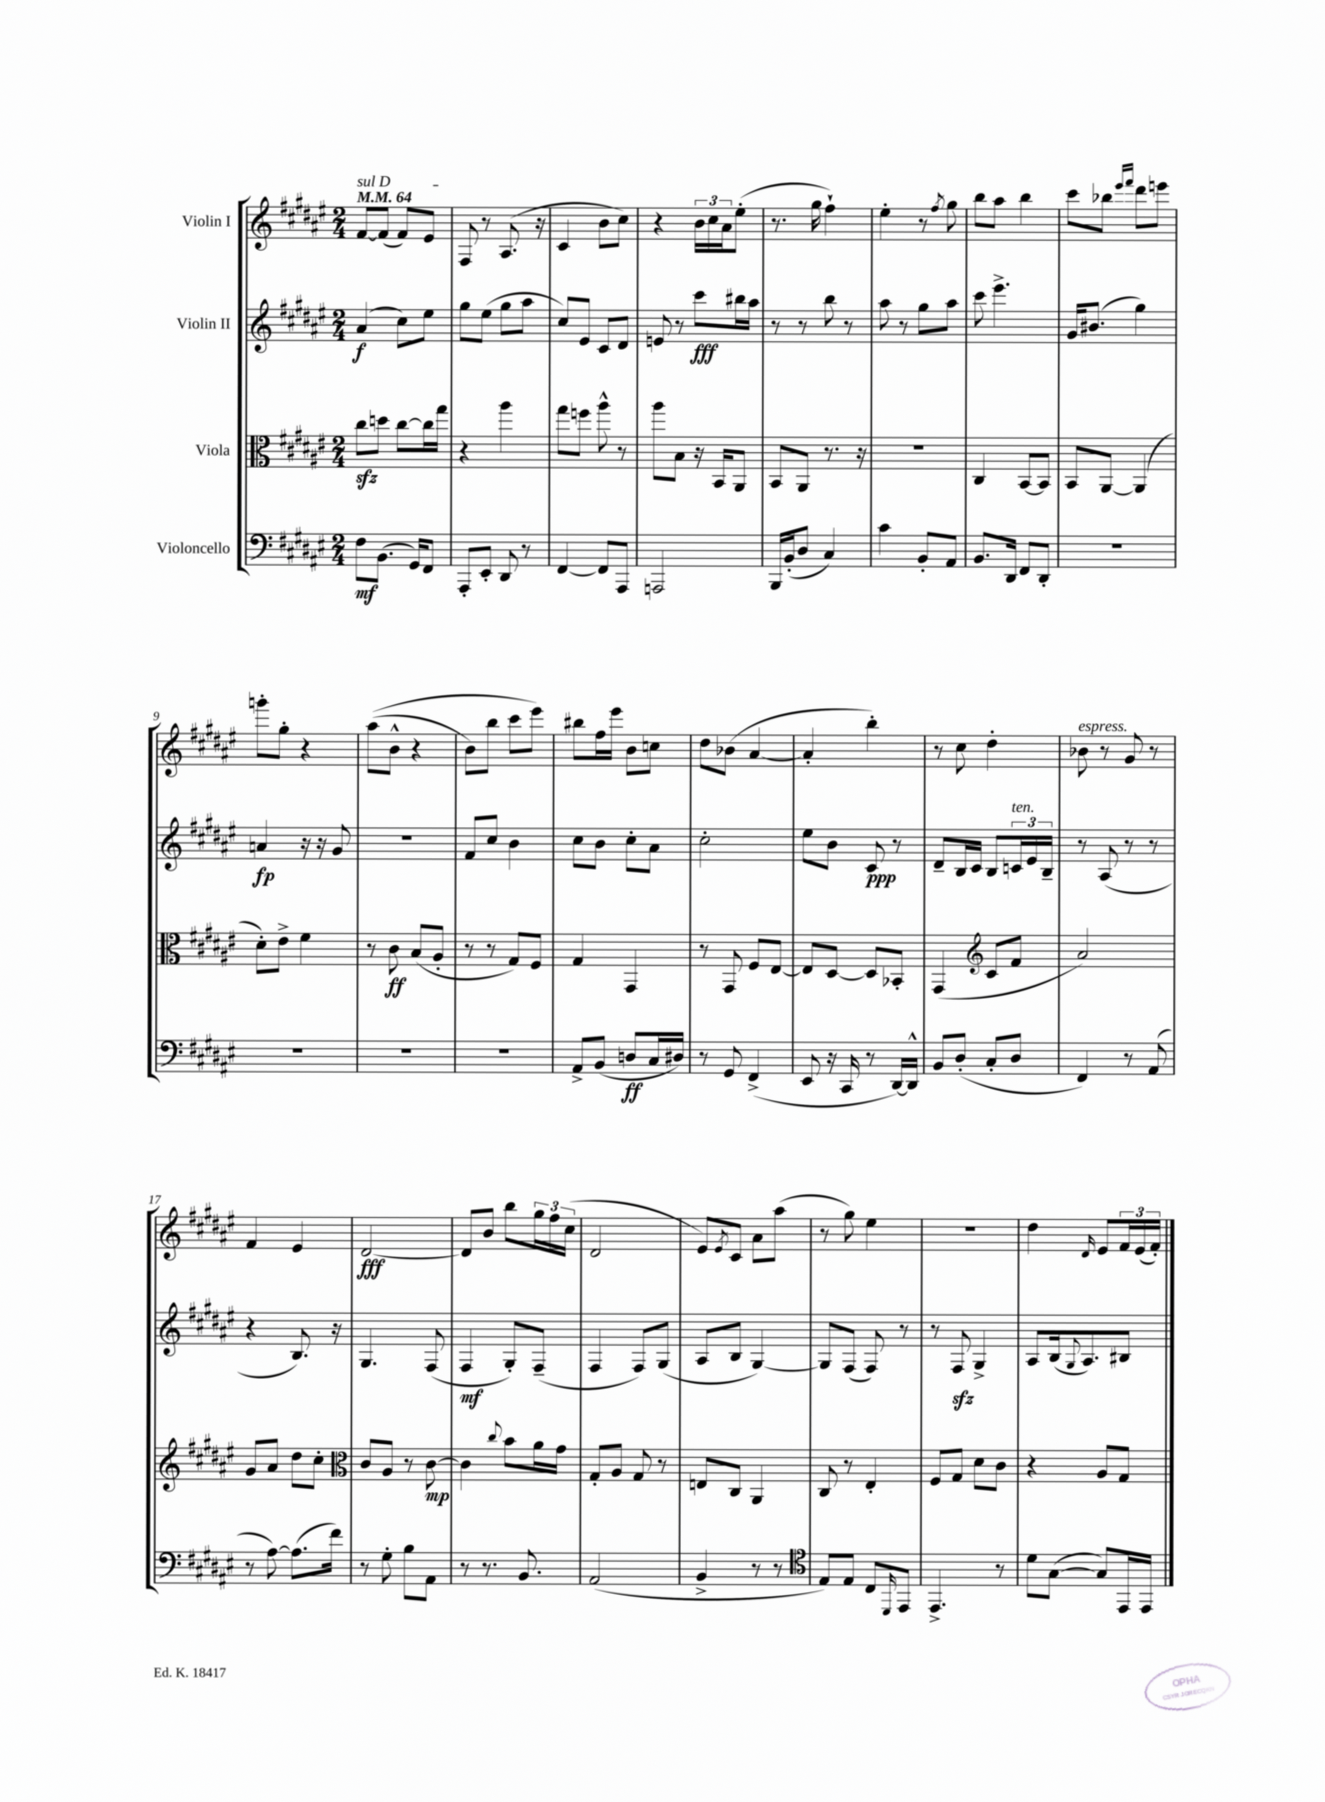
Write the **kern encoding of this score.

**kern	**kern	**kern	**kern
*staff4	*staff3	*staff2	*staff1
*clefF4	*clefC3	*clefG2	*clefG2
*k[f#c#g#d#a#e#]	*k[f#c#g#d#a#e#]	*k[f#c#g#d#a#e#]	*k[f#c#g#d#a#e#]
*M2/4	*M2/4	*M2/4	*M2/4
*MM64	*MM64	*MM64	*MM64
8F#\L	8cc#\L	(4a#/	[8f#/L
(8.BB\J	8dd\J	.	(8f#/]J
.	[8cc#\L	8cc#\L)	8f#/L)
16GG#/LK)	.	.	.
8FF#/J	16cc#\]L	8ee#\J	8e#/J
.	16gg#\JJ	.	.
=	=	=	=
8AAA#'/L	4r	8gg#\L	8F#/
8EE#'/J	.	(8ee#\J	8r
8DD#/	4aa#\	8gg#\L	(8.A#/
8r	.	8aa#\J	.
.	.	.	16r
=	=	=	=
[4FF#/	8gg#\L	8cc#/L)	4c#/
.	8ff\J	8e#/J	.
8FF#/]L	8aa#^^\	8c#/L	8b\L
8AAA#/J	8r	8d#/J	8cc#\J)
=	=	=	=
2AAA/	8aa#\L	8e/	4r
.	8B\J	8r	.
.	16r	8ccc#\L	24b\LL
.	.	.	24cc#\
.	16BB/LK	.	.
.	.	.	24a#\J
.	8AA#/J	16bb#\L	(8ee#'\J
.	.	16aa#\JJ	.
=	=	=	=
16BBB/LL	8BB/L	8r	8.r
(16BB'/J	.	.	.
8D#/J	8AA#/J	8r	.
.	.	.	16gg#\
4C#/)	8.r	8bb\	4ff#`\)
.	.	8r	.
.	16r	.	.
=	=	=	=
4c#\	2r	8aa#\	4ee#'\
.	.	8r	.
8BB'/L	.	8gg#\L	8r
.	.	.	8qff#/
8AA#/J	.	8aa#\J	8gg#\
=	=	=	=
8.BB/L	4C#/	8ccc#\	8bb\L
.	.	4.eee#^\	8aa#\J
16DD#/Jk	.	.	.
8FF#/L	[8BB/L	.	4bb\
8DD#'/J	8BB/]J	.	.
=	=	=	=
2r	8BB/L	16g#/LK	8ccc#\L
.	.	(8.b#/J	.
.	[8AA#/J	.	8bb-\J
.	.	.	16qqeee#/LL
.	.	.	16qqfff#/JJ
.	(4AA#/]	4gg#\)	8ddd#\L
.	.	.	8eee\J
=	=	=	=
2r	8d#'\L)	4a/	8ggg'\L
.	8e#^\J	.	8gg#'\J
.	4f#\	16r	4r
.	.	16r	.
.	.	8g#/	.
=	=	=	=
2r	8r	2r	&((8aa#\L
.	8c#\	.	8b^^\J
.	(8B/L	.	4r
.	8A#'/J	.	.
=	=	=	=
2r	8r	8f#/L	8b\L)
.	8r	8cc#/J	8bb\J
.	8G#/L)	4b\	8ccc#\L
.	8F#/J	.	8eee#\J&)
=	=	=	=
8AA#^/L	4G#/	8cc#\L	8bb#\L
(8BB/J	.	8b\J	16ff#\L
.	.	.	16eee#\JJ
8D/L	4GG#/	8cc#'\L	8b\L
16C#/L	.	8a#\J	8cc\J
16D#/JJ)	.	.	.
=	=	=	=
8r	8r	2cc#'\	8dd#\L
8GG#/	8GG#/	.	(8b-\J
(4FF#^/	8F#/L	.	[4a#/
.	[8E#/J	.	.
=	=	=	=
8EE#/	8E#/]L	8ee#\L	4a#'/]
16r	[8D#/J	8b\J	.
16CC#/	.	.	.
8r	8D#/]L	8c#/	4bb'\)
[16DD#/LL)	8BB-'/J	8r	.
16DD#^^/]JJ	.	.	.
=	=	=	=
8BB/L	(4GG#/	8d#~/L	8r
(8D#'/J	.	16B/L	8cc#\
.	.	16c#/JJ	.
*	*clefG2	*	*
8C#'/L	8c#/L	8B/L	4dd#'\
8D#/J	8f#/J	24c/L	.
.	.	24e#/	.
.	.	24B~/JJ	.
=	=	=	=
4FF#/)	2a#/)	8r	8b-\
.	.	(8A#/	8r
8r	.	8r	8g#/
(8AA#/	.	8r	8r
=	=	=	=
8r	8g#/L	4r	4f#/
[8A#\)	8a#/J	.	.
(8.A#\]L	8dd#\L	8.B/)	4e#/
.	8cc#'\J	.	.
16f#\Jk)	.	16r	.
=	=	=	=
*	*clefC3	*	*
8r	8c#/L	4.G#/	[2d#/
8G#'\	8A#/J	.	.
8B\L	8r	.	.
8AA#\J	[8c#\	(8F#/	.
=	=	=	=
8r	4c#\]	4F#/	8d#/]L
8.r	.	.	8b/J
.	8qqcc#/	.	.
.	8b\L	8G#'/L)	8bb\L
8.BB/	.	.	.
.	16a#\L	(8F#~/J	24gg#\L
.	.	.	24ff#\
.	16g#\JJ	.	.
.	.	.	(24cc#\JJ
=	=	=	=
(2AA#/	8G#'/L	4F#/	2d#/
.	8A#/J	.	.
.	8G#/	8F#/L)	.
.	8r	(8G#/J	.
=	=	=	=
4BB^/	8E/L	8A#/L	8e#/L)
.	.	.	8qe#/
.	8C#/J	8B/J	8c#/J
8r	4AA#/	[4G#/)	8a#\L
8r	.	.	(8aa#\J
=	=	=	=
*clefC4	*	*	*
8E#/L)	8C#/	8G#/]L	8r
8E#/J	8r	(8F#/J	8gg#\)
8C#/L	4E#'/	8F#/)	4ee#\
16qqDD#/	.	.	.
8EE#/J	.	8r	.
=	=	=	=
4.EE#^/	8F#/L	8r	2r
.	8G#/J	8F#/	.
.	8d#\L	4G#^/	.
8r	8c#\J	.	.
=	=	=	=
8d#\L	4r	8A#/L	4dd#\
([8G#\J	.	(16B/k	.
.	.	8qqG#/	.
.	.	8.A#/)	.
.	.	.	16qqd#/
8G#/]L)	8A#/L	.	8e#/L
16EE#/L	8G#/J	8B#/J	24f#/L
.	.	.	(24e#/
16EE#/JJ	.	.	.
.	.	.	24f#'/JJ)
==	==	==	==
*-	*-	*-	*-
